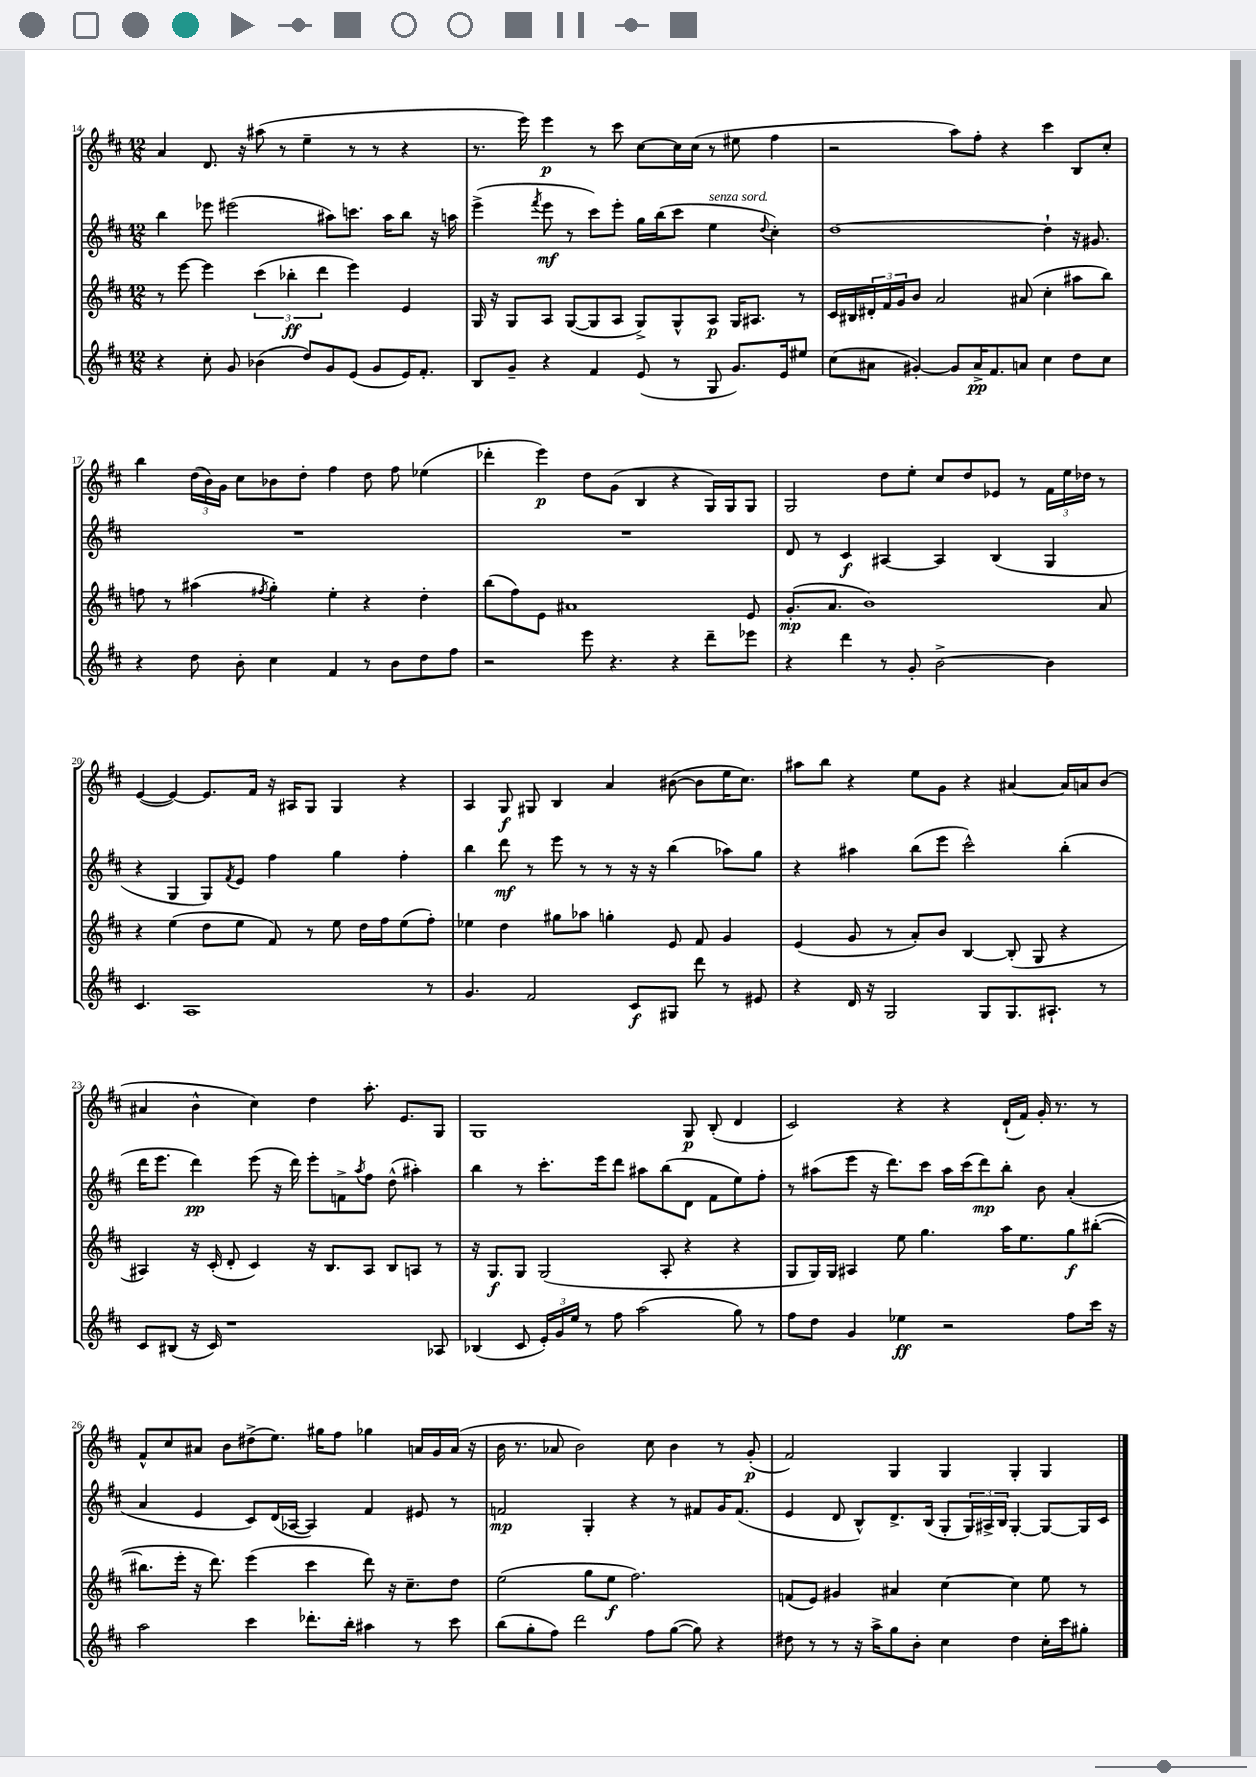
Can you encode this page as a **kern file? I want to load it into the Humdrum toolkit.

**kern	**kern	**kern	**kern
*staff4	*staff3	*staff2	*staff1
*clefG2	*clefG2	*clefG2	*clefG2
*k[f#c#]	*k[f#c#]	*k[f#c#]	*k[f#c#]
*M12/8	*M12/8	*M12/8	*M12/8
4r	8r	4bb\	4a/
.	[8eee\	.	.
8cc#'\	4eee\]	8eee-\	8.d/
8g/	.	(2eee#\	.
.	.	.	16r
(4b-\	(6ccc#\	.	(8aa#\
.	.	.	8r
.	6bb-'\	.	.
8dd/L)	.	.	4ee~\
.	6ddd\	.	.
8g/	.	8aa#\L)	.
(8e/J	4eee\)	8.ccc\J	8r
8g/L	.	.	8r
.	.	16aa#\LK	.
16e/K)	4e/	8bb\J	4r
8.f#'/J	.	.	.
.	.	16r	.
.	.	16aa\	.
=	=	=	=
8B/L	16G/	(4eee^\	8.r
.	16r	.	.
8g~/J	8G/L	.	.
.	.	.	16eee\)
.	.	8qfff#/	.
4r	8A/J	8eee\	4eee\
.	([8G/L	8r	.
4f#/	8G/]	8ccc#\L)	8r
.	8A/J	8eee'\J	8ccc#\
(8e/	8G^/L)	16gg\LL	[8cc#\L
.	.	(16bb\J	.
8r	8G^^/	8ccc#\J	16cc#\]L
.	.	.	(16cc#\JJ
8G/	8A/J	4ee\	8r
8.g/L)	16G/LK	.	8ee#\
.	8.A#/J	.	.
.	.	8qqdd/	.
.	.	4cc#'\)	4ff#\
16e/k	.	.	.
8ee#/J	8r	.	.
=	=	=	=
(8cc#\L	16c#/LL	[1dd	2r
.	16B#/	.	.
8a#\J	24d#'/	.	.
.	24f#/	.	.
.	24g/J	.	.
[4g#'/)	8b/J	.	.
.	2a/	.	.
8g#/]L	.	.	8aa\L)
16a#^/K	.	.	8ff#'\J
8.f#/	.	.	.
.	.	.	4r
8a/J	(8a#/	.	.
4cc#\	4cc#'\	4dd`\]	4ccc#\
8dd\L	8aa#\L	16r	8B/L
.	.	8.g#/	.
8cc#\J	8bb\J)	.	8cc#'/J
=	=	=	=
4r	8ff\	1.r	4bb\
.	8r	.	.
8dd\	(4aa#\	.	(24dd\LL
.	.	.	24b\)
.	.	.	24g\JJ
8b'\	.	.	8cc#\L
.	8qff#/	.	.
4cc#\	4gg'\)	.	8b-\
.	.	.	8dd'\J
4f#/	4ee'\	.	4ff#\
8r	4r	.	8dd\
8b\L	.	.	8ff#\
8dd\	4dd'\	.	(4ee-\
8ff#\J	.	.	.
=	=	=	=
2r	(8bb\L	1.r	4ddd-'\
.	8ff#\)	.	.
.	8e\J	.	4eee\)
.	1a#	.	.
8eee\	.	.	8dd\L
4.r	.	.	(8g\J
.	.	.	4B/
4r	.	.	4r
8ddd~\L	.	.	16G/LL)
.	.	.	16G/J
8eee-\J	8e/	.	8G/J
=	=	=	=
4r	(8.g'/L	8d/	2G/
.	.	8r	.
.	8.a/J	.	.
4ddd\	.	4c#/	.
.	1b)	.	.
8r	.	[4A#/	8dd\L
8g'/	.	.	8ee'\J
[2b^\	.	4A#/]	8cc#/L
.	.	.	8dd/
.	.	(4B/	8e-/J
.	.	.	8r
4b\]	.	4G/	24f#\LL
.	.	.	24ee\
.	.	.	24dd-\JJ
.	8a/	.	8r
=	=	=	=
4.c#/	4r	4r	([4e/
.	(4ee\	4G/	4e/_)
1A	.	.	.
.	8dd\L	8G/L)	8.e/]L
.	.	8qf#/	.
.	8ee\J	8e/J	.
.	.	.	16f#/Jk
.	8f#/)	4ff#\	16r
.	.	.	16A#/LK
.	8r	.	8G/J
.	8ee\	4gg\	4G/
.	16dd\LL	.	.
.	16ff#\J	.	.
.	(8ee\	4ff#'\	4r
8r	8ff#'\J)	.	.
=	=	=	=
4.g/	4ee-\	4bb\	4A/
.	4dd\	8ddd\	8G/
2f#/	.	8r	8G#/
.	8gg#\L	8eee\	4B/
.	8aa-\J	8r	.
.	4gg'\	8r	4a/
8c#/L	.	16r	.
.	.	16r	.
8G#/J	8e/	(4bb\	([8b#\
8ddd\	8f#/	.	8b#\]L
8r	4g/	8aa-\L)	16ee\K
.	.	.	8.cc#\J)
8e#/	.	8gg\J	.
=	=	=	=
4r	(4e/	4r	8aa#\L
.	.	.	8bb\J
16d/	8g/	4aa#\	4r
16r	.	.	.
2G/	8r	.	.
.	8a'/L)	(8bb\L	8ee\L
.	8b/J	8eee\J	8g\J
.	[4B/	2ccc#^^\)	4r
8G/L	.	.	.
8.G/	(8B'/]	.	[4a#/
.	8G/	.	.
8.A#`/J	.	.	.
.	4r	(4bb'\	16a#/]LL
.	.	.	16a/J
8r	.	.	(8b/J
=	=	=	=
8c#/L	4A#/)	16ddd\LK	4a#/
.	.	8.eee\J	.
(8B#/J	.	.	.
16r	16r	4ddd\)	4b^^\
16c#/)	(16c#'/	.	.
1r	8d'/	.	.
.	4c#/)	(8eee\	4cc#\)
.	.	16r	.
.	.	16ddd\)	.
.	16r	8eee'\L	4dd\
.	8.B/L	.	.
.	.	8f^\	.
.	.	8qaa/	.
.	8A#/J	8ff#\J	8.aa'\
.	8B/L	(8dd^^\	.
.	.	.	8.e/L
.	8A/J	4aa#'\)	.
8A-/	8r	.	8G/J
=	=	=	=
(4B-/	16r	4bb\	1G
.	8.G/L	.	.
8c#/	8G/J	8r	.
24e'/LL)	(2G/	8.ccc#'\L	.
24g/	.	.	.
24ee/JJ	.	.	.
8r	.	.	.
.	.	16eee\k	.
8ff#\	.	8ddd\J	.
(2aa\	.	8aa#\L	.
.	8A'/	(8bb\	.
.	4r	8d\J	8G/
.	.	8f#\L	(8B'/
8gg\)	4r	8ee\)	4d/
8r	.	8ff#'\J	.
=	=	=	=
8ff#\L	8G/L	8r	2c#/)
8dd\J	16G/L)	(8aa#\L	.
.	16G/JJ	.	.
4g/	4A#/	8eee\J	.
.	.	16r	.
.	.	8.ddd\L)	.
4ee-\	8ee\	.	4r
.	4.gg\	8ccc#\J	.
2r	.	16aa#\LL	4r
.	.	(16ccc#\J	.
.	.	8ddd\)	.
.	16aa\LK	8bb'\J	(16d`/LL
.	8.ee\	.	16f#/JJ)
.	.	8b\	16g'/
.	.	.	8.r
8ff#\L	8gg\	(4a'/	.
16ccc#\Jk	([8bb#'\J	.	8r
16r	.	.	.
=	=	=	=
2aa\	8.bb#\]L	4a/	8f#^^/L
.	.	.	8cc#/
.	16eee'\Jk	.	.
.	16r	4e/	8a#/J
.	8.ddd\)	.	.
.	.	.	8b\L
4ccc#\	(4eee\	8c#/L)	(8dd#^\
.	.	(16d/L	8.ee\J)
.	.	[16A-/JJ	.
8.ddd-'\L	4ccc#\	4A-/])	.
.	.	.	16gg#\LK
.	.	.	8ff#\J
16bb'\Jk	.	.	.
4aa#\	8ddd\)	4f#/	4gg-\
.	16r	.	.
.	8.cc#~\L	.	.
8r	.	8e#/	16a/LL
.	.	.	16g/
8ccc#\	8dd\J	8r	(16a/JJ
.	.	.	16r
=	=	=	=
(8bb\L	(2ee\	2f/	16b\
.	.	.	8.r
8gg'\	.	.	.
8ff#\J)	.	.	8a-/
2ddd\	.	.	2b\)
.	8gg\L	4G'/	.
.	8ee\J	.	.
.	2.ff#\)	4r	.
8ff#\L	.	.	8cc#\
([8gg\J	.	8r	4b\
8gg\])	.	8f#/L	.
4r	.	16g/K	8r
.	.	(8.f#/J	.
.	.	.	(8g'/
=	=	=	=
8dd#\	(8f/L	4e/	2f#/)
8r	8e/J)	.	.
8r	4g#/	8d/	.
16r	.	8B^^/L)	.
16aa^\LK	.	.	.
8gg\	4a#/	8.d^/	4G/
8b'\J	.	.	.
.	.	(16B/Jk	.
4cc#\	[4cc#\	8G'/L	4G/
.	.	24G/L)	.
.	.	24A#^/	.
.	.	24B/JJ	.
4dd#\	4cc#\]	[4G'/	4G'/
16cc#'\LL	8ee\	8G/_L	4G/
16ccc#\J	.	.	.
8gg#'\J	8r	16G/]L	.
.	.	16c#/JJ	.
==	==	==	==
*-	*-	*-	*-
